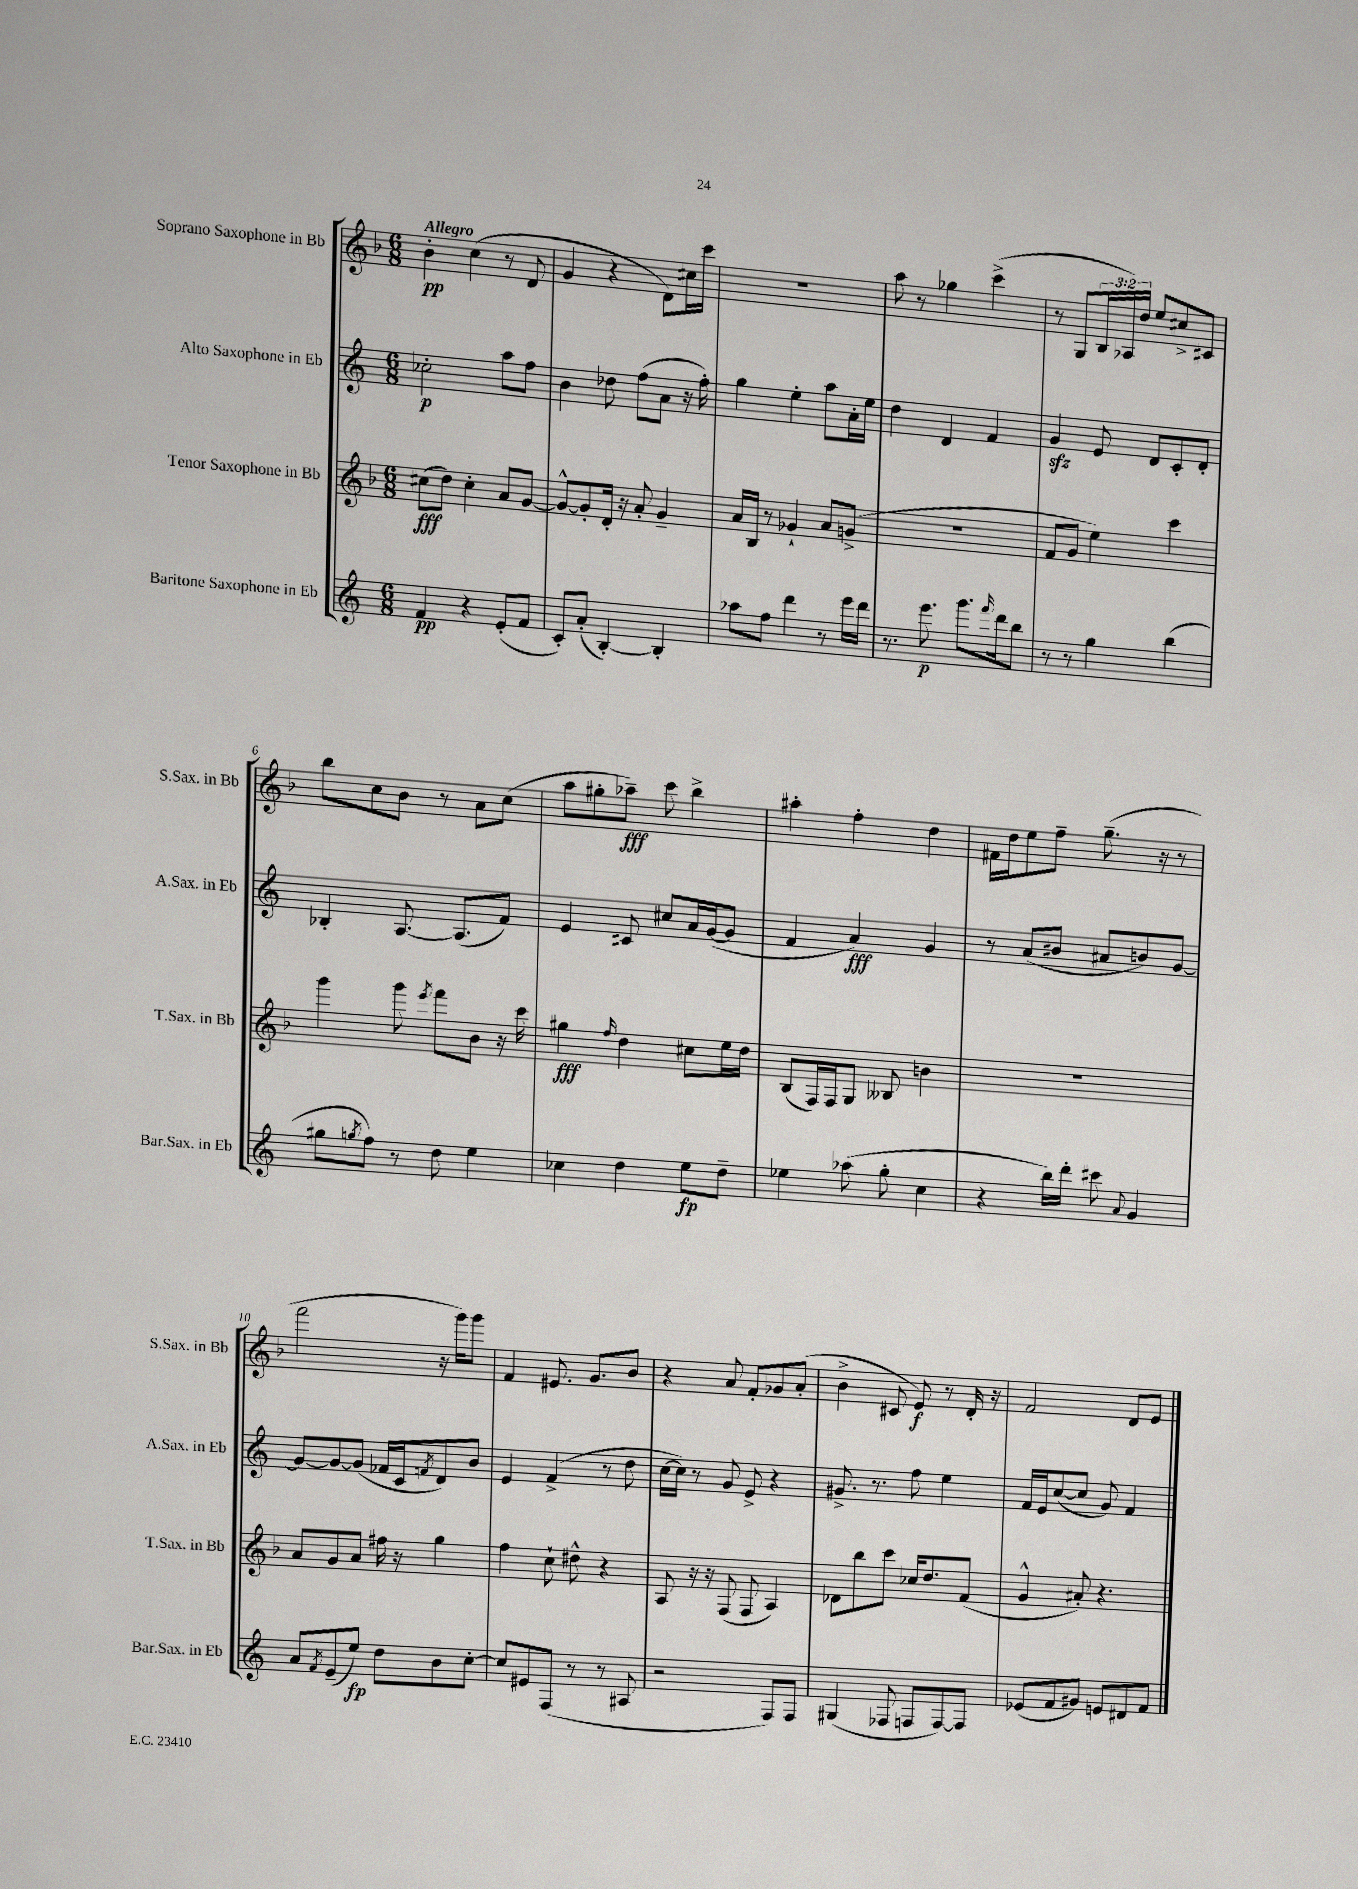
<<
\new StaffGroup <<
\new Staff = "s0" \with { instrumentName = "Soprano Saxophone in Bb" shortInstrumentName = "S.Sax. in Bb" } {
    \clef treble \key f \major \numericTimeSignature \time 6/8 \override Staff.TupletNumber.text = #tuplet-number::calc-fraction-text \tempo "Allegro"
    bes'4-.\pp c''4( r8 d'8 |
    g'4 r4 d'8) cis''16 c'''16 |
    R2. |
    a''8 r8 ges''4 c'''4->( |
    r8 g8 \tuplet 3/2 { bes16 aes16) d''16 } e''8 cis''8-> cis'8 |
    bes''8 c''8 bes'8 r8 a'8 c''8( |
    a''8 gis''8-. aes''8--\fff) c'''8 bes''4-> |
    ais''4-. f''4-. d''4 |
    fis'16 d''16 e''8 f''8-- g''8.--( r16 r8 |
    f'''2 r16 g'''16) g'''8 |
    f'4 eis'8. g'8. bes'8 |
    r4 a'8 f'8-. ges'8 a'8-.( |
    bes'4-> cis'8 e'8\f) r8 d'16-. r16 |
    f'2 d'8 e'8 \bar "|." |
}
\new Staff = "s1" \with { instrumentName = "Alto Saxophone in Eb" shortInstrumentName = "A.Sax. in Eb" } {
    \clef treble \key c \major \numericTimeSignature \time 6/8
    ces''2-.\p a''8 f''8 |
    b'4 des''8 f''8( a'8 r16 f''16-.) |
    g''4 e''4-. a''8 a'16-. e''16 |
    d''4 d'4 f'4 |
    g'4\sfz e'8 d'8 c'8-. d'8-. |
    bes4-. a8.~ a8.( f'8) |
    e'4 cis'8 cis''8 a'16 g'16~( g'8 |
    f'4 a'4\fff) g'4 |
    r8 a'8( bis'8 ais'8 b'8) g'8~ |
    g'8~ g'8~ g'8( fes'16 c'16 \acciaccatura { f'8 } d'8) b'8 |
    e'4 f'4->( r8 d''8 |
    c''16~ c''16) r8 g'8 e'8-> r4 |
    gis'8.-> r8. f''8 e''4 |
    f'16 e'16 c''8~( c''8 g'8) f'4 \bar "|." |
}
\new Staff = "s2" \with { instrumentName = "Tenor Saxophone in Bb" shortInstrumentName = "T.Sax. in Bb" } {
    \clef treble \key f \major \numericTimeSignature \time 6/8
    cis''8\fff( d''8) cis''4-. a'8 g'8~ |
    g'8~-^ g'8-. d'16-. r16 a'8-. g'4-- |
    a'16 bes16 r8 ges'4-! a'8 g'8->( |
    R2. |
    f'8 g'8 e''4) c'''4 |
    g'''4 g'''8 \acciaccatura { e'''8 } f'''8 bes'8 r16 c'''16 |
    gis''4\fff \grace { f''16 } d''4 cis''8 e''16 d''16 |
    bes8( f16) f16 g8 beses8 b'4 |
    R2. |
    a'8 g'8 a'8 fis''16 r16 g''4 |
    f''4 c''8-! dis''8-^ r4 |
    a8 r16 r16 f8( f8 a4) |
    des'8 bes''8 c'''8 ces''16 d''8. f'8( |
    g'4-^ ais'8-.) r4. \bar "|." |
}
\new Staff = "s3" \with { instrumentName = "Baritone Saxophone in Eb" shortInstrumentName = "Bar.Sax. in Eb" } {
    \clef treble \key c \major \numericTimeSignature \time 6/8
    f'4\pp r4 e'8-.( f'8 |
    c'8-.) a'8-.( b4~-.) b4-. |
    aes''8 f''8 d'''4 r8 e'''16 d'''16 |
    r8. e'''8.\p g'''8. \grace { f'''16 } d'''16 b''8 |
    r8 r8 g''4 b''4( |
    gis''8 \acciaccatura { g''8 } f''8) r8 d''8 e''4 |
    ces''4 d''4 e''8\fp d''8-- |
    ees''4 aes''8( g''8-. c''4 |
    r4 b''16) d'''16-. cis'''8 \appoggiatura { a'8 } g'4 |
    a'8 \acciaccatura { f'8 } e'8--( e''8\fp) d''8 b'8 c''8~-. |
    c''8 eis'8 f8( r8 r8 ais8 |
    r2 f8) f8 |
    gis4( fes8 f8 f8~) f8 |
    ees'8( f'8 gis'8) e'8 dis'8 f'8 \bar "|." |
}
>>
>>
